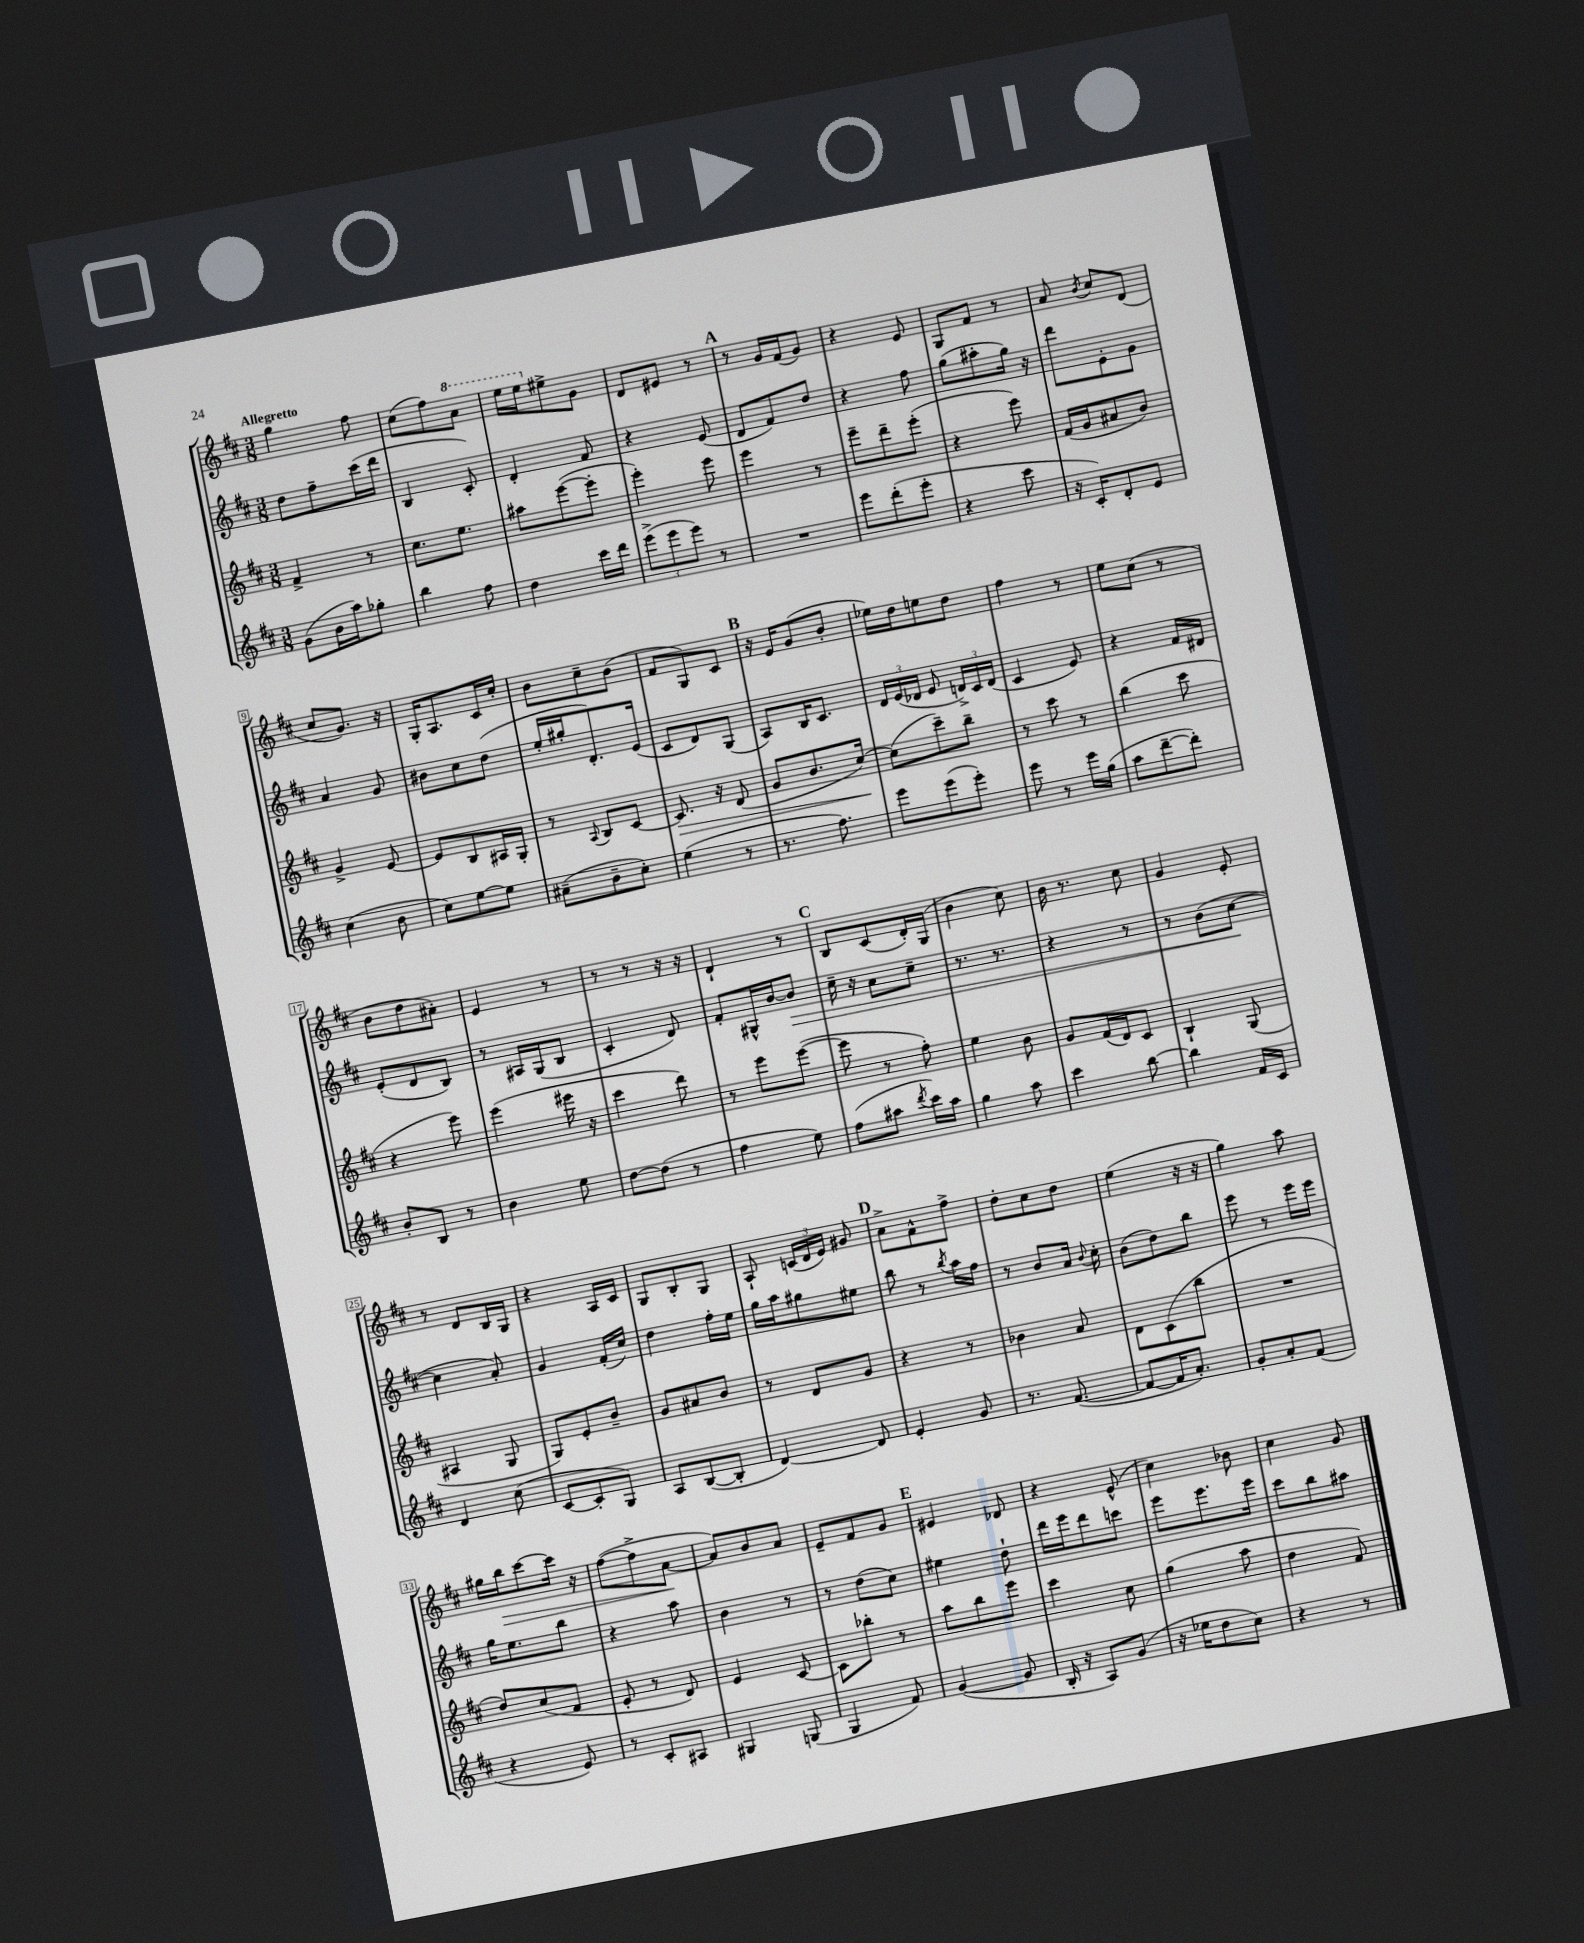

**kern	**kern	**dynam	**kern	**dynam	**kern	**dynam
*part4	*part3	*part3	*part2	*part2	*part1	*part1
*staff4	*staff3	*staff3	*staff2	*staff2	*staff1	*staff1
*clefG2	*clefG2	*	*clefG2	*	*clefG2	*
*k[f#c#]	*k[f#c#]	*	*k[f#c#]	*	*k[f#c#]	*
*M3/8	*M3/8	*	*M3/8	*	*M3/8	*
=1	=1	=1	=1	=1	=1	=1
!	!	!	!	!	!LO:TX:a:B:t=Allegretto	!
(8g\L	4f#^/	.	8dd\L	.	4gg\	.
16b\L	.	.	8ff#~\	.	.	.
16aa\J)	.	.	.	.	.	.
8gg-X'\J	8r	.	(16ccc#\L	.	8ff#\	.
.	.	.	16ddd\JJ	.	.	.
=2	=2	=2	=2	=2	=2	=2
4bb\	8.cc#\L	.	4B/	.	(8cc#\L	.
.	.	.	.	.	8ff#\)	.
.	8.ee\J	.	.	.	.	.
*	*	*	*	*	*8va	*
8ff#\	.	.	8c#'/)	.	8aa\J	.
=3	=3	=3	=3	=3	=3	=3
4dd\	8aa#X\L	.	4d'/	.	16eee\LL	.
.	.	.	.	.	16eee\J	.
*	*	*	*	*	*X8va	*
.	([8eee\	.	.	.	8ee#X^\	.
16ccc#\LL	8eee'\J]	.	8f#/	.	8g\J	.
16ddd\JJ	.	.	.	.	.	.
=4	=4	=4	=4	=4	=4	=4
(12eee^\L	4eee'\)	.	4r	.	8d/L	.
12eee\	.	.	.	.	.	.
.	.	.	.	.	8e#X/J	.
12eee\J)	.	.	.	.	.	.
8r	8eee\	.	(8e/	.	8r	.
!!LO:REH:place=s1:t=A
=5	=5	=5	=5	=5	=5	=5
4.r	4eee\	.	8d/L	.	8r	.
.	.	.	8f#/)	.	16g/LL	.
.	.	.	.	.	(16f#/J	.
.	8r	.	8dd/J	.	8g/J)	.
=6	=6	=6	=6	=6	=6	=6
8eee\L	8eee~\L	.	4r	.	4r	.
(8ddd'\	8ddd~\	.	.	.	.	.
8eee'\J	(8eee'\J	.	8ff#\	.	8e/	.
=7	=7	=7	=7	=7	=7	=7
4r	4r	.	(8gg\L	.	8G/L	.
.	.	.	8aa#X'\	.	8f#/J	.
8ccc#\	8eee\)	.	16gg\Jk)	.	8r	.
.	.	.	16r	.	.	.
=8	=8	=8	=8	=8	=8	=8
16r	(16f#/LL	.	8ddd\L	.	8a/	.
16c#'/KL)	16g/J	.	.	.	.	.
.	.	.	.	.	8qb/	.
8d'/	8a#X/	.	8e'\	.	8cc#/L	.
8e/J	8b/J)	.	8g\J	.	(8d/J	.
!!LO:LB:g=z
=9	=9	=9	=9	=9	=9	=9
(4cc#\	4g^/	.	4a/	.	8cc#/L	.
.	.	.	.	.	8.g/J)	.
8b\	[8e/	.	8g/	.	.	.
.	.	.	.	.	16r	.
=10	=10	=10	=10	=10	=10	=10
8cc#\L)	8e/L]	.	8b#X\L	.	16G'/KL	.
.	.	.	.	.	8.A/	.
[8ee\	8B/	.	8cc#\	.	.	.
8ee\J]	16A#X/L	.	(8dd\J	.	16c#/L	.
.	16G'/JJ	.	.	.	16cc#'/JJ	.
=11	=11	=11	=11	=11	=11	=11
(8a#X~\L	8r	.	16ee'/LL	.	8b\L	.
.	.	.	16gg#X'/J	.	.	.
.	8qqA/	.	.	.	.	.
8b~\	8B/L	.	8.d'/)	.	8cc#~\	.
8cc#'\J)	[8c#/J	.	.	.	(8b\J	.
.	.	.	(16e/Jk	.	.	.
=12	=12	=12	=12	=12	=12	=12
!	!	!LO:HP:b	!	!	!	!
(4ee\	8.c#/]	>	8c#/L	.	8f#/L	.
.	.	.	8d/)	.	8G/)	.
.	16r	.	.	.	.	.
8r	(8d/	.	(8G/J	.	8c#/J	.
!!LO:REH:place=s1:t=B
=13	=13	=13	=13	=13	=13	=13
8.r	8g/L	.	8A/L)	.	16r	.
.	.	.	.	.	16e/KL	.
.	8.b/	.	16B/K	.	(8g/	.
8.ff#\)	.	.	8.c#/J	.	.	.
.	.	.	.	.	8b'/J	.
.	[16cc#/Jk)	.	.	.	.	.
.	.	]	.	.	.	.
=14	=14	=14	=14	=14	=14	=14
8eee\L	(8cc#\L]	.	24d/LL	.	16ee-X\LL)	.
.	.	.	(24e/	.	.	.
.	.	.	.	.	16dd\J	.
.	.	.	24d-X/JJ	.	.	.
(8eee\	8ccc#~\)	.	8e/	.	8een\	.
8eee'\J)	8bb~\J	.	24dn^/LL)	.	8dd\J	.
.	.	.	24c#/	.	.	.
.	.	.	(24d/JJ	.	.	.
=15	=15	=15	=15	=15	=15	=15
8eee\	8r	.	4c#/	.	4ff#\	.
8r	8ccc#\	.	.	.	.	.
16eee\LL	8r	.	8e/)	.	8r	.
(16gg\JJ	.	.	.	.	.	.
=16	=16	=16	=16	=16	=16	=16
8aa\L	(4bb\	.	4r	.	8ee\L	.
[8ddd~\	.	.	.	.	(8cc#\J	.
8ddd'\J])	8ccc#\	.	16f#/LL	.	8r	.
.	.	.	16d#X/JJ	.	.	.
!!LO:LB:g=z
=17	=17	=17	=17	=17	=17	=17
8b'/L	4r	.	(8e'/L	.	8b\L	.
8B/J	.	.	8d/	.	8dd\	.
8r	8eee\)	.	8B/J)	.	8a#X'\J)	.
=18	=18	=18	=18	=18	=18	=18
4b\	(4eee\	.	8r	.	4e/	.
.	.	.	16A#X/LL	.	.	.
.	.	.	(16G/J	.	.	.
8ee\	16eee#X\	.	8B/J	.	8r	.
.	16r	.	.	.	.	.
=19	=19	=19	=19	=19	=19	=19
[8dd\L	4ccc#\	.	4c#'/	.	8r	.
(8dd\J]	.	.	.	.	8r	.
8r	8ddd\)	.	8d/)	.	16r	.
.	.	.	.	.	16r	.
=20	=20	=20	=20	=20	=20	=20
4ff#\	8r	.	8f#'/L	.	4d`/	.
.	8eee\L	.	16G#X^^/L	.	.	.
.	.	.	[16b/J	.	.	.
!	!	!	!	!LO:HP:b	!	!
8ee\)	([8eee\J	.	8b/J]	>	8r	.
!!LO:REH:place=s1:t=C
=21	=21	=21	=21	=21	=21	=21
(8ff#\L	8eee\]	.	16cc#~\	.	8B/L	.
.	.	.	16r	.	.	.
8aa#X\J	8r	.	8a\L	.	(8c#/	.
8qddd/	.	.	.	.	.	.
16ccc#\LL)	8ff#'\)	.	8cc#~\J	.	16d'/L)	.
16aa#\JJ	.	.	.	.	(16G/JJ	.
=22	=22	=22	=22	=22	=22	=22
4gg\	4ee\	.	8.r	.	4b\	.
.	.	.	8.r	.	.	.
8aa\	8b\	.	.	.	8cc#\)	.
=23	=23	=23	=23	=23	=23	=23
4ccc#\	8g/L	.	4r	.	16b\	.
.	.	.	.	.	8.r	.
.	(16f#/L	.	.	.	.	.
.	16d/J)	.	.	.	.	.
[8bb\	8c#/J	.	8r	.	8cc#\	.
=24	=24	=24	=24	=24	=24	=24
4bb\]	4B`/	.	8r	.	4g/	.
.	.	.	(8b\L	.	.	.
16f#/LL	(8G/	.	[8cc#\J	.	8e'/	.
16c#/JJ	.	.	.	.	.	.
.	.	.	.	]	.	.
!!LO:LB:g=z
=25	=25	=25	=25	=25	=25	=25
4d/	4A#X/	.	4cc#\]	.	8r	.
.	.	.	.	.	8d/L	.
(8cc#\	8G/	.	8a'/)	.	16B/L	.
.	.	.	.	.	16G/JJ	.
=26	=26	=26	=26	=26	=26	=26
[8c#/L	8G/L)	.	4g/	.	4r	.
8c#'/]	8e'/	.	.	.	.	.
8G/J)	8b~/J	.	(16f#'/LL	.	16A/LL	.
.	.	.	16cc#/JJ)	.	16c#/JJ	.
=27	=27	=27	=27	=27	=27	=27
8A/L	8g/L	.	4dd\	.	8G/L	.
([8B/	8a#X/	.	.	.	8B'/	.
8B'/J]	8b/J	.	16ff#'\LL	.	8G/J	.
.	.	.	16ee\JJ	.	.	.
=28	=28	=28	=28	=28	=28	=28
[4d/)	8r	.	16gg\LL	.	8A`/	.
.	.	.	16aa\J	.	.	.
.	8d/L	.	8gg#X\	.	(24cn/LL	.
.	.	.	.	.	24d/	.
.	.	.	.	.	24e/JJ)	.
8d/]	8g/J	.	8ee#X\J	.	8g#X/	.
!!LO:REH:place=s1:t=D
=29	=29	=29	=29	=29	=29	=29
4e'/	4r	.	8bb\	.	8a^\L	.
.	.	.	8r	.	8f#^^\	.
.	.	.	8qbb/	.	.	.
8g/	8r	.	16aa\LL	.	8ff#^\J	.
.	.	.	16ff#\JJ	.	.	.
=30	=30	=30	=30	=30	=30	=30
8.r	4b-X\	.	8r	.	8dd'\L	.
.	.	.	8b/L	.	8cc#\	.
([8.f#/	.	.	.	.	.	.
.	8a/	.	16a/Jk	.	8dd\J	.
.	.	.	8qqb/	.	.	.
.	.	.	16cc#'\	.	.	.
=31	=31	=31	=31	=31	=31	=31
8f#/L_	8d\L	.	(8b\L	.	(4ee\	.
16f#/K]	(8c#\	.	8dd\)	.	.	.
8.a'/J)	.	.	.	.	.	.
.	8bb\J	.	8bb\J	.	16r	.
.	.	.	.	.	16r	.
=32	=32	=32	=32	=32	=32	=32
8g'/L	4.r	.	8eee\	.	4gg\)	.
8a'/	.	.	8r	.	.	.
(8f#/J	.	.	16eee\LL	.	8aa\	.
.	.	.	16eee\JJ	.	.	.
!!LO:LB:g=z
=33	=33	=33	=33	=33	=33	=33
4r	8dd/L)	.	16gg\KL	.	16gg#X\LL	.
!	!	!	!	!	!	!LO:HP:b
.	.	.	8.ee\	.	16bb\J	>
.	(8cc#/	.	.	.	[8ccc#\	.
8e/)	8f#/J	.	8bb\J	.	16ccc#\Jk]	.
.	.	.	.	.	16r	.
=34	=34	=34	=34	=34	=34	=34
8r	8e'/	.	4r	.	([8ff#\L	.
8c#'/L	8r	.	.	.	8ff#^\]	.
8A#X/J	8d/)	.	8aa\	.	[8a\J	.
.	.	.	.	.	.	]
=35	=35	=35	=35	=35	=35	=35
4G#X/	4e/	.	4b\	.	8a/L])	.
.	.	.	.	.	8b/	.
(8Gn/	[8c#/	.	8r	.	8a/J	.
=36	=36	=36	=36	=36	=36	=36
4G/	8c#\L]	.	8r	.	8e~/L	.
.	8bb-X'\J	.	(8dd\L	.	8f#/	.
8f#/)	8r	.	8cc#\J)	.	8g/J	.
!!LO:REH:place=s1:t=E
=37	=37	=37	=37	=37	=37	=37
([4g/	8aa\L	.	4ee#X\	.	4e#X/	.
.	8bb\	.	.	.	.	.
8g/]	8eee\J	.	8dd`\	.	8d-X/	.
=38	=38	=38	=38	=38	=38	=38
16B'/	4ccc#\	.	16ddd\LL	.	4r	.
16r	.	.	16eee\J	.	.	.
8A/L)	.	.	8ddd\	.	.	.
(8g/J	8cc#\	.	8cccn\J	.	(8e^^/	.
=39	=39	=39	=39	=39	=39	=39
16r	(4gg\	.	8eee\L	.	4cc#\)	.
16ee-X\KL	.	.	.	.	.	.
8dd\	.	.	8.eee\	.	.	.
8cc#\J)	8aa\	.	.	.	8b-X\	.
.	.	.	16eee\Jk	.	.	.
=40	=40	=40	=40	=40	=40	=40
4r	4dd\	.	8ccc#\L	.	4cc#\	.
.	.	.	8bb\	.	.	.
8r	8f#/)	.	8aa#X\J	.	8g/	.
==	==	==	==	==	==	==
*-	*-	*-	*-	*-	*-	*-
